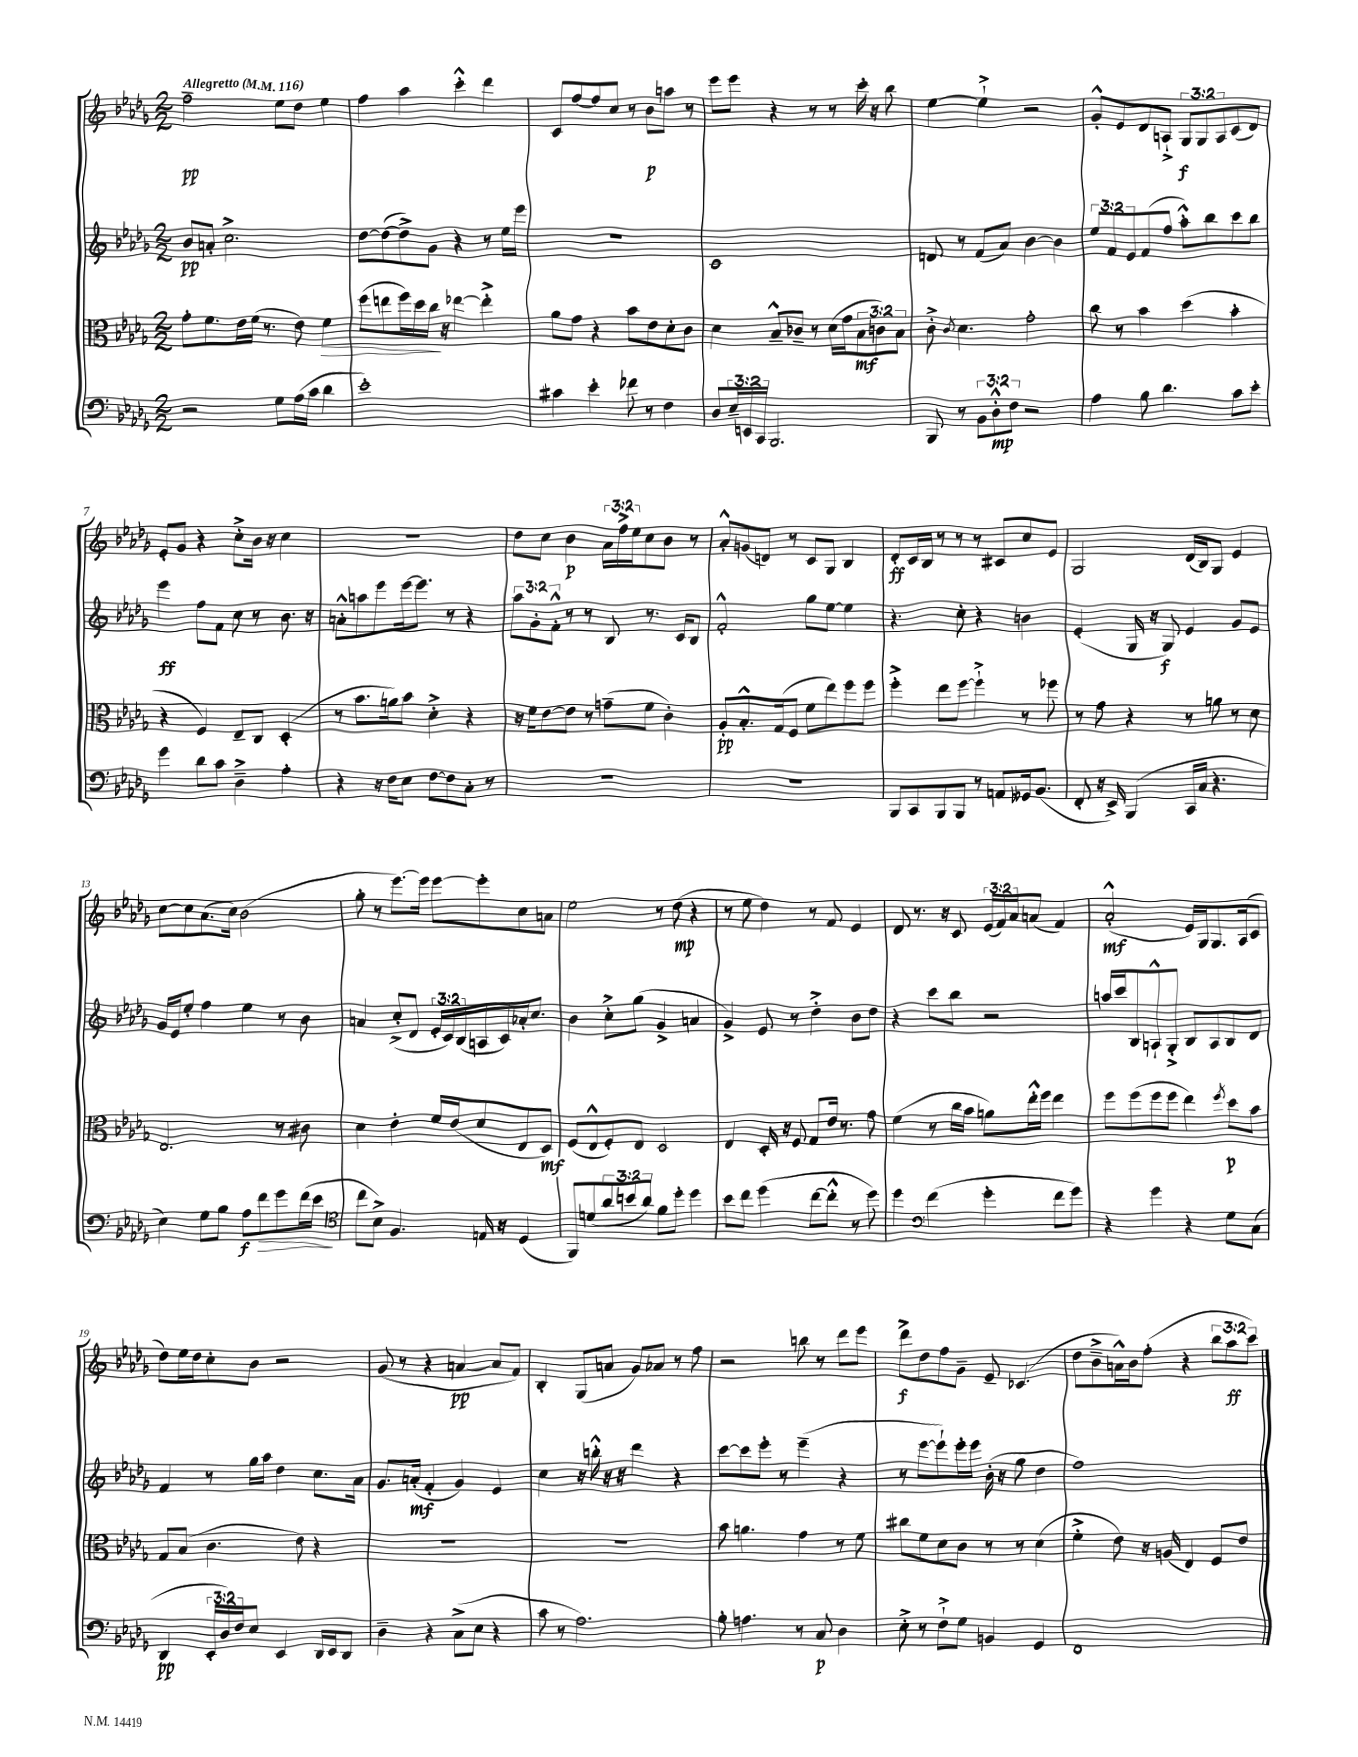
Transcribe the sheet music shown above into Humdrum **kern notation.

**kern	**kern	**kern	**kern
*staff4	*staff3	*staff2	*staff1
*clefF4	*clefC3	*clefG2	*clefG2
*k[b-e-a-d-g-]	*k[b-e-a-d-g-]	*k[b-e-a-d-g-]	*k[b-e-a-d-g-]
*M2/2	*M2/2	*M2/2	*M2/2
*MM116	*MM116	*MM116	*MM116
2r	8g-'\L	8b-/L	2ff~\
.	8.f\	8a'/J	.
.	.	2.cc^\	.
.	16e-\L	.	.
.	(16f\JJ	.	.
.	8.r	.	.
8G-\L	.	.	8ee-\L
(16A-\L	8e-\)	.	8dd-\J
16c\JJ	.	.	.
4d-\	4f\	.	4ee-\
=	=	=	=
1e-')	(8ff\L	[8dd-\L	4ff\
.	8ee\	(8dd-\_	.
.	16ff\L)	8dd-^\])	4aa-\
.	16dd-\	.	.
.	16cc\JJ	8g-\J	.
.	16r	.	.
.	[4ee-\	4r	4ccc'^^\
.	4ee-'^\]	8r	4ddd-\
.	.	16ee-\LL	.
.	.	16eee-\JJ	.
=	=	=	=
4c#\	8a-\L	1r	8c/L
.	8g-\J	.	[8ff/
4e-'\	4r	.	8ff/]
.	.	.	8cc/J
8f-\	8b-\L	.	8r
8r	8e-\	.	8b-\L
4F\	8d-'\	.	8aa\J
.	8c\J	.	8r
=	=	=	=
8D-/L	4d-\	1c	8eee-\L
24E-~/L	.	.	8eee-\J
24EE/	.	.	.
24CC/JJ	.	.	.
2.BBB-/	8B-~^^/L	.	4r
.	8c-~/J	.	.
.	8r	.	8r
.	(16d-\LL	.	8r
.	16g-\J	.	.
.	12B-\	.	16ccc'\
.	.	.	16r
.	12c\)	.	.
.	.	.	8bb-\
.	12B-\J	.	.
=	=	=	=
8BBB-/	8c'^\	8d/	[4ee-\
.	8qc/	.	.
8r	4.d-\	8r	.
12BB-\L	.	(8f/L	4ee-`^\]
12D-'^^\	.	.	.
.	.	8a-/J)	.
12F\J	.	.	.
2r	2g-'\	[4b-\	2r
.	.	4b-\]	.
=	=	=	=
4A-\	8cc\	12ee-/L	8g-'^^/L
.	.	12f/	.
.	8r	.	8e-/
.	.	12e-/	.
8B-\	4b-\	(8f/	8d-/
4.d-\	.	8ff/J	8A`^/J
.	(4dd-\	8aa-'^^\L)	12G-/L
.	.	.	12G-/
.	.	8bb-\	.
.	.	.	12A/
8c\L	4b-'\	8ccc\	(8c/
8e-'\J	.	8bb-\J	8d-/J)
=	=	=	=
4g-\	4r	4eee-\	8e-'/L
.	.	.	8g-/J
8d-\L	4F/)	8ff\L	4r
8c\J	.	8f\J	.
4D-~^\	8E-~/L	8cc\	8cc'^\L
.	8C/J	8r	16b-\Jk
.	.	.	16r
4A-'\	(4D-'/	8.b-\	4cc\
.	.	16r	.
=	=	=	=
4r	8r	8a'^^\L	1r
.	8.b-\L	8aa\	.
16r	.	8eee-\	.
16F\LK	16a\k)	.	.
8E-\J	8b-\J	[16eee-\k	.
.	.	8.eee-\]J	.
[8F\L	4d-'^\	.	.
8F\]	.	8r	.
8C'\J	4r	4r	.
8r	.	.	.
=	=	=	=
1r	16r	12aa-\L	8dd-\L
.	16f\LK	.	.
.	.	12g-'\	.
.	[8e-\	.	8cc\J
.	.	12f'^^\J	.
.	8e-\]J	8r	4b-\
.	8r	8r	.
.	(8g~\L	8B-/	24a-\LL
.	.	.	24ff^\
.	.	.	24ee-\J
.	8f\J	8.r	8cc\
.	4c'\)	.	8b-\J
.	.	16c/LK	.
.	.	8B-/J	8r
=	=	=	=
1r	8A-'/L	2f'^^/	8a-'^^/L
.	8.B-'^^/	.	(8g/
.	.	.	8d/J)
.	(16G-/k	.	.
.	8F/J	.	8r
.	8f\L	8gg-\L	8c/L
.	8ee-\)	[8ee-\J	8G-/J
.	8ff\	4ee-\]	4B-/
.	8ff\J	.	.
=	=	=	=
8BBB-/L	4ff'^\	4.r	8d-'/L
8CC/	.	.	16c/L
.	.	.	16B-/JJ
8BBB-/	8ee-\L	.	8r
8BBB-/J	[8ff\J	8cc'\	8r
8r	4ff`^\]	4r	8r
8AA/L	.	.	8c#/L
16GG--/k	8r	4b\	8cc/
(8.BB-/J	.	.	.
.	8ff-\	.	8e-/J
=	=	=	=
8FF'/	8r	(4e-'/	2G-/
16r	8g-\	.	.
16EE-^/)	.	.	.
(4BBB-/	4r	16G-/	.
.	.	16r	.
.	.	8G-/)	.
16CC/LL	8r	4e-/	(16d-/LL
16C/JJ	.	.	16B-/J)
4.r	8a\	.	8G-/J
.	8r	8g-/L	4e-/
.	8d-\	8e-/J	.
=	=	=	=
4E-\)	2.E-/	16g-/LL	[8cc\L
.	.	16e-/J	.
.	.	8ee-'/J	8cc\]
8G-\L	.	4ff\	(8.a-\
8B-\J	.	.	.
.	.	.	16cc\Jk)
8A-\L	.	4ee-\	(2b-\
8f\	.	.	.
8g-\	8r	8r	.
(16f\L	8c#\	8b-\	.
16e-\JJ	.	.	.
=	=	=	=
*clefC4	*	*	*
8cc\L	4d-\	4a/	8gg-'\
8B-^\J)	.	.	8r
4.F/	4e-'\	(8cc'^/L	[8.eee-\L)
.	.	8d-/J	.
.	.	.	16eee-\]Jk
.	16f/LL	24e-'/LL	[8eee-\L
.	.	24c/)	.
.	(16e-/J	.	.
.	.	(24B-/	.
16E/	8d-/	16A/	8eee-'\]
16r	.	16c/)	.
(4D-/	8E-/	16a-'/J	8cc\
.	.	8.cc/J	.
.	8D-/J)	.	8a\J
=	=	=	=
8FF/L)	(8F/L	4b-\	2ee-\
(8d/	8E-^^/	.	.
12a-/	8F'/)	8cc'^\L	.
12b/	.	.	.
.	8E-/J	(8gg-\J	.
12a-/J)	.	.	.
8f\L	2D-/	4g-^/	8r
8dd-'\J	.	.	(8dd-\
4dd-\	.	4a/	4r
=	=	=	=
8b-\L	4E-/	4g-^/)	8r
8cc\J	.	.	8ee-\
(4dd-\	16D-'/	8e-/	4dd-\)
.	16r	.	.
.	8F/	8r	.
[8cc\L	8G-/L	4dd-'^\	8r
8cc'^^\]J	16e-/Jk	.	8f/
.	8.r	.	.
8r	.	8b-\L	4e-/
8dd-\)	8g-\	8dd-\J	.
=	=	=	=
4dd-\	(4f\	4r	8d-/
.	.	.	8.r
*clefF4	*	*	*
(4f\	8r	8ccc\L	.
.	.	.	16r
.	16cc\LL	8bb-\J	8c/
.	16b-\JJ	.	.
4g-'\	8a\L)	2r	(24e-/LL
.	.	.	24f/)
.	.	.	24a-/J
.	16ee-'^^\L	.	(8a/J
.	16ff\JJ	.	.
8f\L	4ee-\	.	4f/)
8g-\J)	.	.	.
=	=	=	=
4r	8ff\L	16aa/LL	(2a-'^^/
.	.	16ccc/J	.
.	(8ff\	8B-/	.
4g-\	8ff\	8A`^^/	.
.	8ff\J	8G-'^/J	.
4r	4ee-\)	8B-/L	16e-/LL)
.	.	.	16G-/J
.	.	8A/	8.G-/
.	8qff/	.	.
8G-\L	8dd-\L	8B-/	.
.	.	.	(16A-/k
(8C\J	8b-\J	8d-/J	8c/J
=	=	=	=
4DD-/	8G-/L	4f/	8dd-\L)
.	(8B-/J	.	16ee-\L
.	.	.	16dd-\J
24EE-'/LL	4.c\	8r	8cc'\
24D-/)	.	.	.
24F/J	.	.	.
8E-/J	.	16gg-\LL	8b-\J
.	.	16aa-\JJ	.
4EE-/	.	4dd-\	2r
.	8e-\)	.	.
16DD-/LL	4r	8.cc\L	.
16EE-/J	.	.	.
8DD-/J	.	.	.
.	.	16a-\Jk	.
=	=	=	=
4D-~\	1r	8.g-/L	(8g-/
.	.	.	8r
.	.	(16a'/Jk	.
4r	.	4f'/	4r
(8C^\L	.	4g-/)	[4a/
8E-\J	.	.	.
4r	.	4e-/	8a/]L
.	.	.	8f/J)
=	=	=	=
8c\	1r	4cc\	4B-'/
8r	.	.	.
2.A-\)	.	16r	(8G-/L
.	.	16bb'^^\	.
.	.	16r	8a/J
.	.	16r	.
.	.	4ddd-\	8g-/L)
.	.	.	8a-/J
.	.	4r	8r
.	.	.	8ff\
=	=	=	=
8B-'\	8b-\	[8ccc\L	2r
4.A\	4.a\	8ccc\]	.
.	.	8eee-'\J	.
.	.	8r	.
8r	4g-\	(4eee-~\	8bb\
8C/	.	.	8r
4D-\	8r	4r	8ddd-\L
.	8f\	.	8eee-\J
=	=	=	=
8E-'^\	8cc#\L	8r	8ddd-^\L
8r	8f\	[8eee-\L	8dd-\
8F`^\L	8d-\	8eee-`\])	8ff\
8G-\J	8c\J	16eee-'\L	8g-~\J
.	.	16eee-\JJ	.
4BB/	8r	(16b-'\	8e-~/
.	.	16r	.
.	8r	8gg-\	(4.c-/
4GG-/	(4d-\	4dd-\	.
=	=	=	=
1FF	4f'^\	1ff)	8dd-\L
.	.	.	8b-~^\
.	8e-\)	.	16a^^\L)
.	.	.	16b-\J
.	16r	.	(8ff'\J
.	(16A/	.	.
.	4E-/)	.	4r
.	8F/L	.	12bb-\L
.	.	.	12aa-\
.	8e-/J	.	.
.	.	.	12ccc\J)
==	==	==	==
*-	*-	*-	*-
